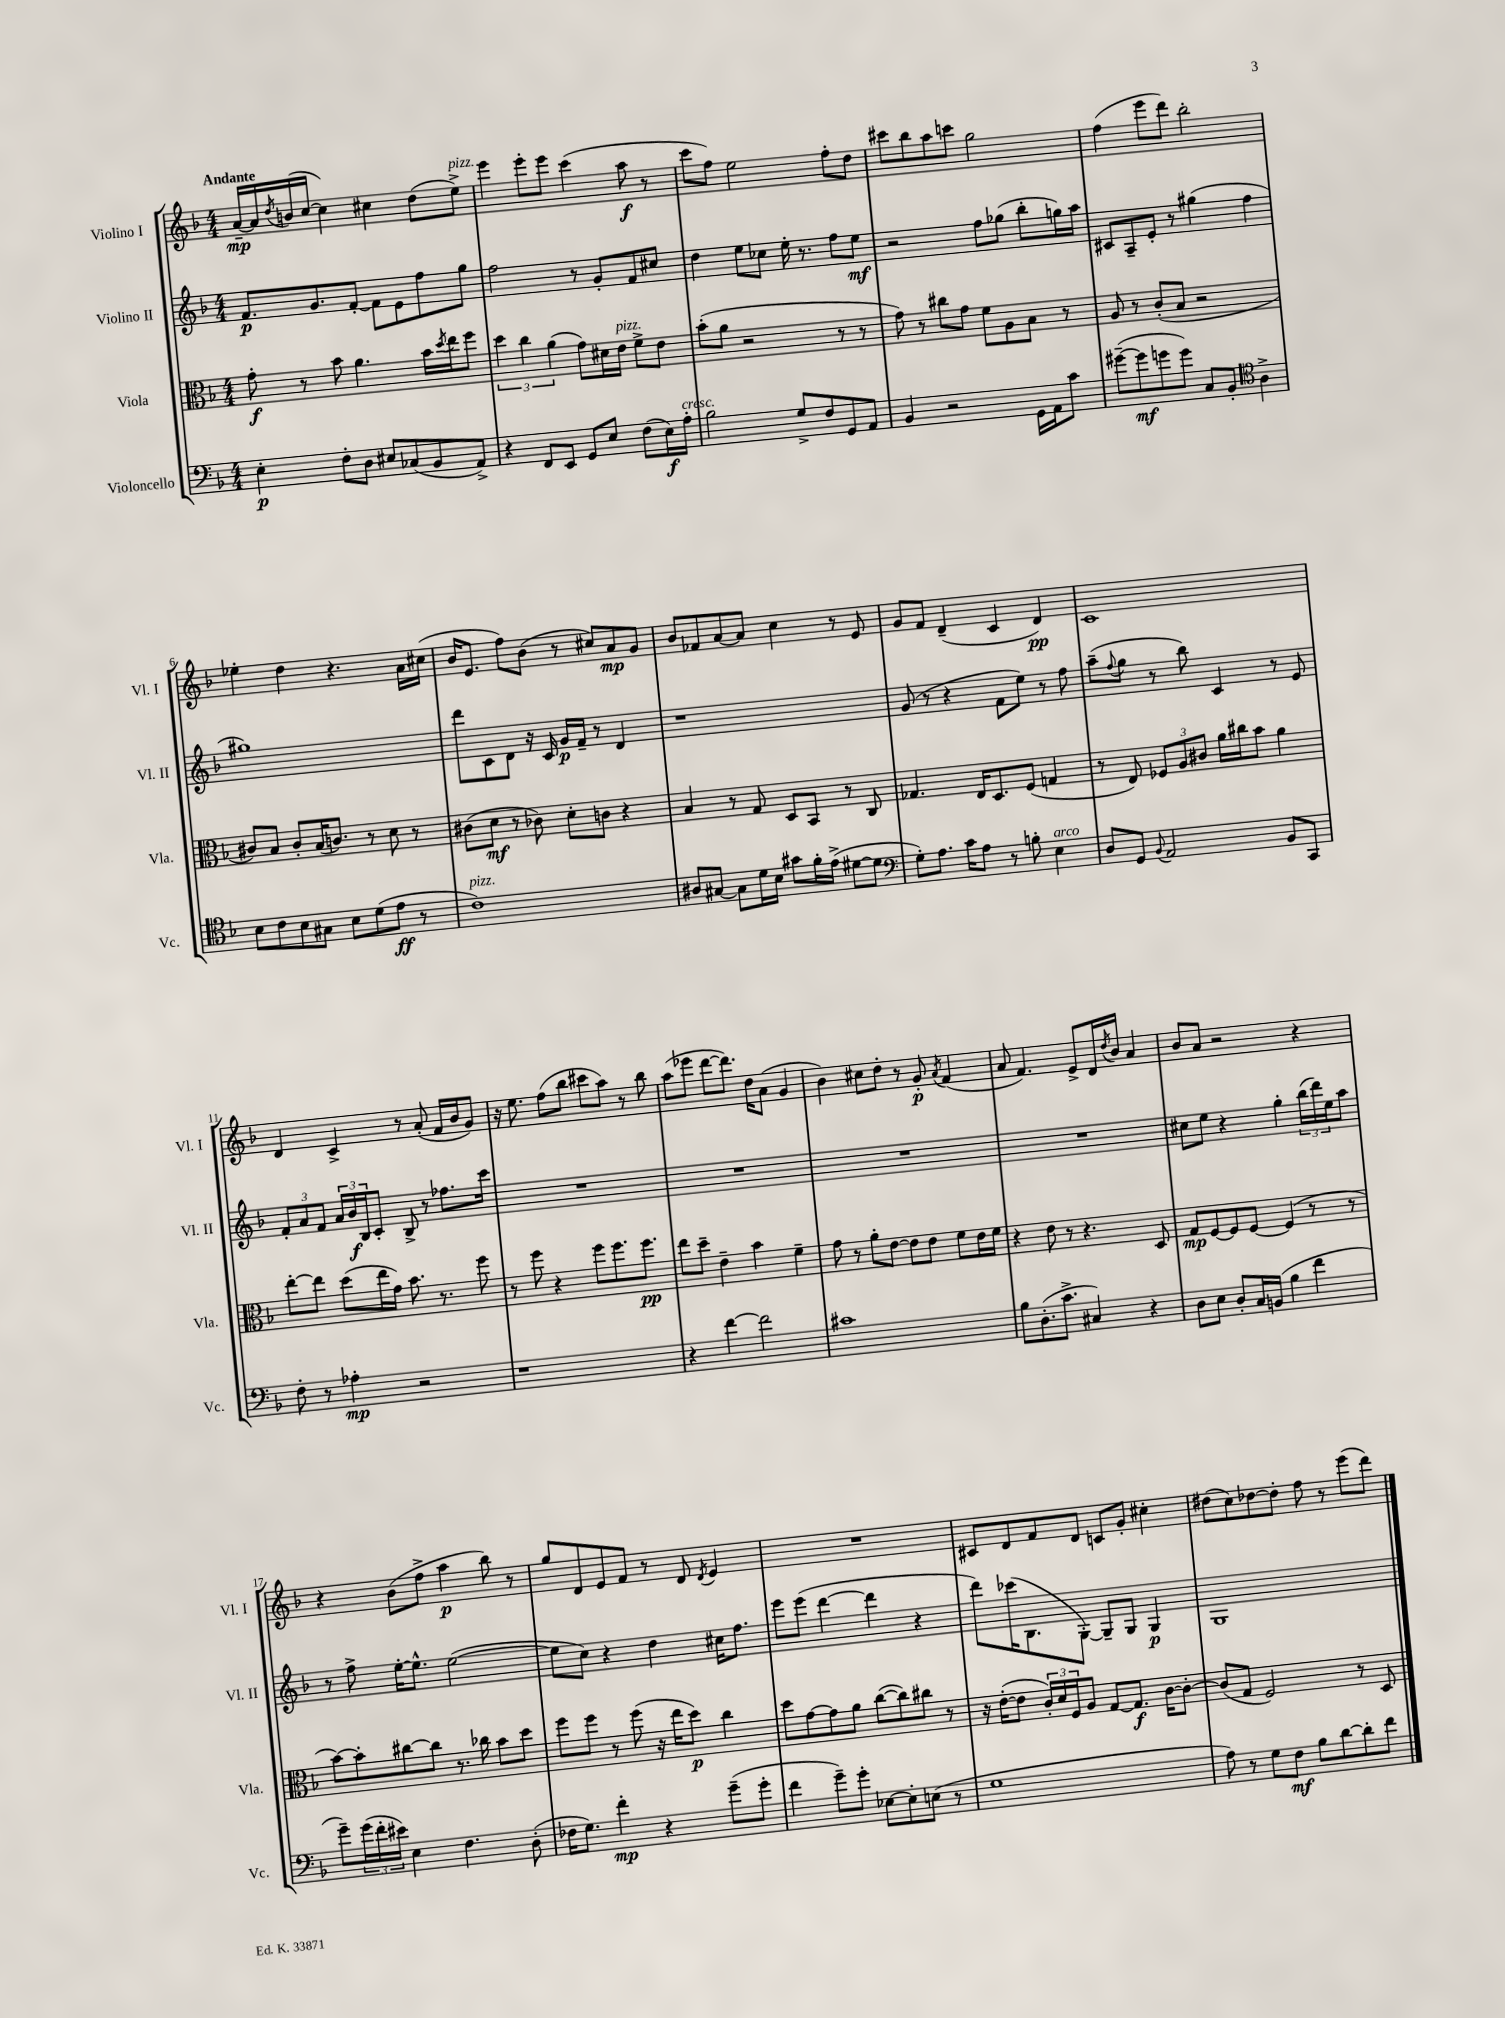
<<
\new StaffGroup <<
\new Staff = "s0" \with { instrumentName = "Violino I" shortInstrumentName = "Vl. I" } {
    \clef treble \key f \major \numericTimeSignature \time 4/4 \tempo "Andante"
    a'16~--\mp a'16 \acciaccatura { d''8 } b'16( c''16~ c''4) cis''4 d''8( e''8->^\markup { \italic "pizz." }) |
    e'''4 e'''8-. e'''8 c'''4( a''8\f r8 |
    c'''8 f''8) e''2 f''8-. d''8 |
    cis'''8 bes''8 a''8 c'''8 g''2 |
    f''4( e'''8 d'''8) bes''2-. |
    ees''4-. d''4 r4. a'16 cis''16( |
    bes'16 e'8. f''8) bes'8( r8 cis''8) a'8\mp g'8 |
    bes'8 fes'8 a'8~ a'8 c''4 r8 e'8 |
    g'8 f'8 d'4--( c'4 d'4\pp) |
    c'1 |
    d'4 c'4-> r8 a'8-.( f'16 bes'16 g'8) |
    r16 e''8. f''8( bes''8 cis'''8 a''8) r8 bes''8 |
    a''8( ees'''8 d'''8~ d'''8.) d''16 a'8( g'4 |
    bes'4) cis''8 d''8-. r8 g'8-.\p \acciaccatura { a'8 } f'4( |
    a'8 f'4.) e'8-> d'16 \acciaccatura { d''8 } bes'16 a'4 |
    bes'8 a'8 r2 r4 |
    r4 bes'8( f''8-> a''4\p bes''8) r8 |
    g''8 d'8 e'8 f'8 r8 d'8 \acciaccatura { d'8 } e'4 |
    R1 |
    cis'8 d'8 f'8 d'8 c'8 g'8-. cis''4-. |
    dis''8( c''8) des''8~ des''8-. f''8 r8 e'''8( d'''8) \bar "|." |
}
\new Staff = "s1" \with { instrumentName = "Violino II" shortInstrumentName = "Vl. II" } {
    \clef treble \key f \major \numericTimeSignature \time 4/4
    f'8.\p g'8. f'8~-. f'8 e'8 f''8 g''8 |
    f''2 r8 g'8-. f'8 cis''8 |
    d''4 e''8 ces''8 e''16-. r8. f''8 e''8\mf |
    r2 f''8 ges''8( bes''8-. g''16) a''16 |
    cis'8 a8-- e'8-. r8 gis''4( f''4 |
    gis''1) |
    d'''8 c'8 d'8 r16 c'16 g'16\p f'16-- r8 d'4 |
    r1 |
    g'8( r8 r4 f'8 e''8) r8 f''8 |
    a''8--( \appoggiatura { f''8 } g''8 r8 bes''8) c'4 r8 e'8 |
    \tuplet 3/2 { f'8-. a'8 f'8 } \tuplet 3/2 { a'16 bes'16\f bes16 } c'8-. bes8-> r8 fes''8. c'''16 |
    R1 |
    R1 |
    R1 |
    R1 |
    cis''8 e''8 r4 g''4-. \tuplet 3/2 { bes''16( d'''16) e''16 } a''8 |
    r8 f''8-> e''16~-. e''8.-^ e''2~( |
    e''8 c''8) r4 d''4 cis''16 f''8. |
    e'''8 e'''8( d'''4~ d'''4 r4 |
    d'''8) ces'''16( bes8. g8~-.) g8-- g8 g4\p |
    g1 \bar "|." |
}
\new Staff = "s2" \with { instrumentName = "Viola" shortInstrumentName = "Vla." } {
    \clef alto \key f \major \numericTimeSignature \time 4/4
    g'8-.\f r8 bes'8 a'4. bes'16 \acciaccatura { d''8 } e''16 f''8 |
    \tuplet 3/2 { d''4 c''4 a'4( } g'8) dis'16 e'16^\markup { \italic "pizz." } f'8-> e'8 |
    bes'8-.( a'8 r2 r8 r8 |
    g'8) r8 cis''8 g'8 f'8 a8 bes8 r8 |
    a8 r8 c'8-.( bes8 r2 |
    cis'8) bes8 cis'8-. bes16( c'8.) r8 d'8 r8 |
    cis'8( d'8\mf r8 ces'8) d'8-. c'8 r4 |
    bes4 r8 g8 d8 bes,8 r8 c8 |
    ges4. e16 d8. f8( g4 |
    r8 e8) \tuplet 3/2 { fes8 a8 cis'8 } a'16 cis''16 bes'8 a'4 |
    e''8~-. e''8 d''8( e''16 g'16) bes'8. r8. f''8 |
    r8 f''8 r4 f''8 f''8. f''8.\pp |
    e''8 d''8-- e'4-- bes'4 f'4-- |
    g'8 r8 a'8-. e'8~ e'8 e'8 f'8 e'16 f'16 |
    r4 e'8 r8 r4. d8 |
    g8\mp f8~ f8 f8~ f4( r8 r8 |
    bes'8~) bes'8-. cis''8~ cis''8 r8. ces''16 bes'8 d''8 |
    f''8 f''8 r8 f''8( r16 e''16 d''8\p) c''4 |
    d''8 g'8~ g'8 a'8 c''8~( c''8) cis''8 r8 |
    r16 e'16~-.( e'8 \tuplet 3/2 { c'16-.) d'16 f16 } a8 g8~ g8.\f c'16~ c'8~-. |
    c'8( g8 f2) r8 d8 \bar "|." |
}
\new Staff = "s3" \with { instrumentName = "Violoncello" shortInstrumentName = "Vc." } {
    \clef bass \key f \major \numericTimeSignature \time 4/4
    e4-.\p f8-. d8 eis8 ces8( bes,8 a,8->) |
    r4 f,8 e,8 g,8 e8 f8( e16\f) a16-.^\markup { \italic "cresc." } |
    bes2 g8-> f8 g,8 a,8 |
    bes,4 r2 g,16 a,16 c'8 |
    gis'8~--( gis'8\mf g'8 g'8) c8 bes,8-. \clef tenor a4-> |
    bes8 c'8 bes8 gis8 bes8 d'8( e'8\ff r8 |
    c'1^\markup { \italic "pizz." }) |
    ais8 gis8~ gis8 d'16 bes16 gis'8 f'16-. e'16->( dis'8~ dis'8 |
    \clef bass g8-.) a8. c'16 a8 r8 b8-. e4^\markup { \italic "arco" } |
    d8 g,8 \appoggiatura { bes,8 } a,2 bes,8 c,8 |
    f8-. r8 aes4-.\mp r2 |
    r1 |
    r4 f'4~ f'2 |
    cis'1 |
    bes8 d8.-.( c'8.-> cis4) r4 |
    d8 e8 d8-. c16 b,16( bes4 f'4 |
    g'8--) \tuplet 3/2 { g'16( f'16-. eis'16) } e4 f4. d8-.( |
    fes16 g8.) f'4-.\mp r4 g'8--( g'8-. |
    f'4 g'8--) g'8-. ees8~ ees8-. e8( r8 |
    g1 |
    a8) r8 g8 f8\mf bes8 d'8~ d'8-. f'8 \bar "|." |
}
>>
>>
